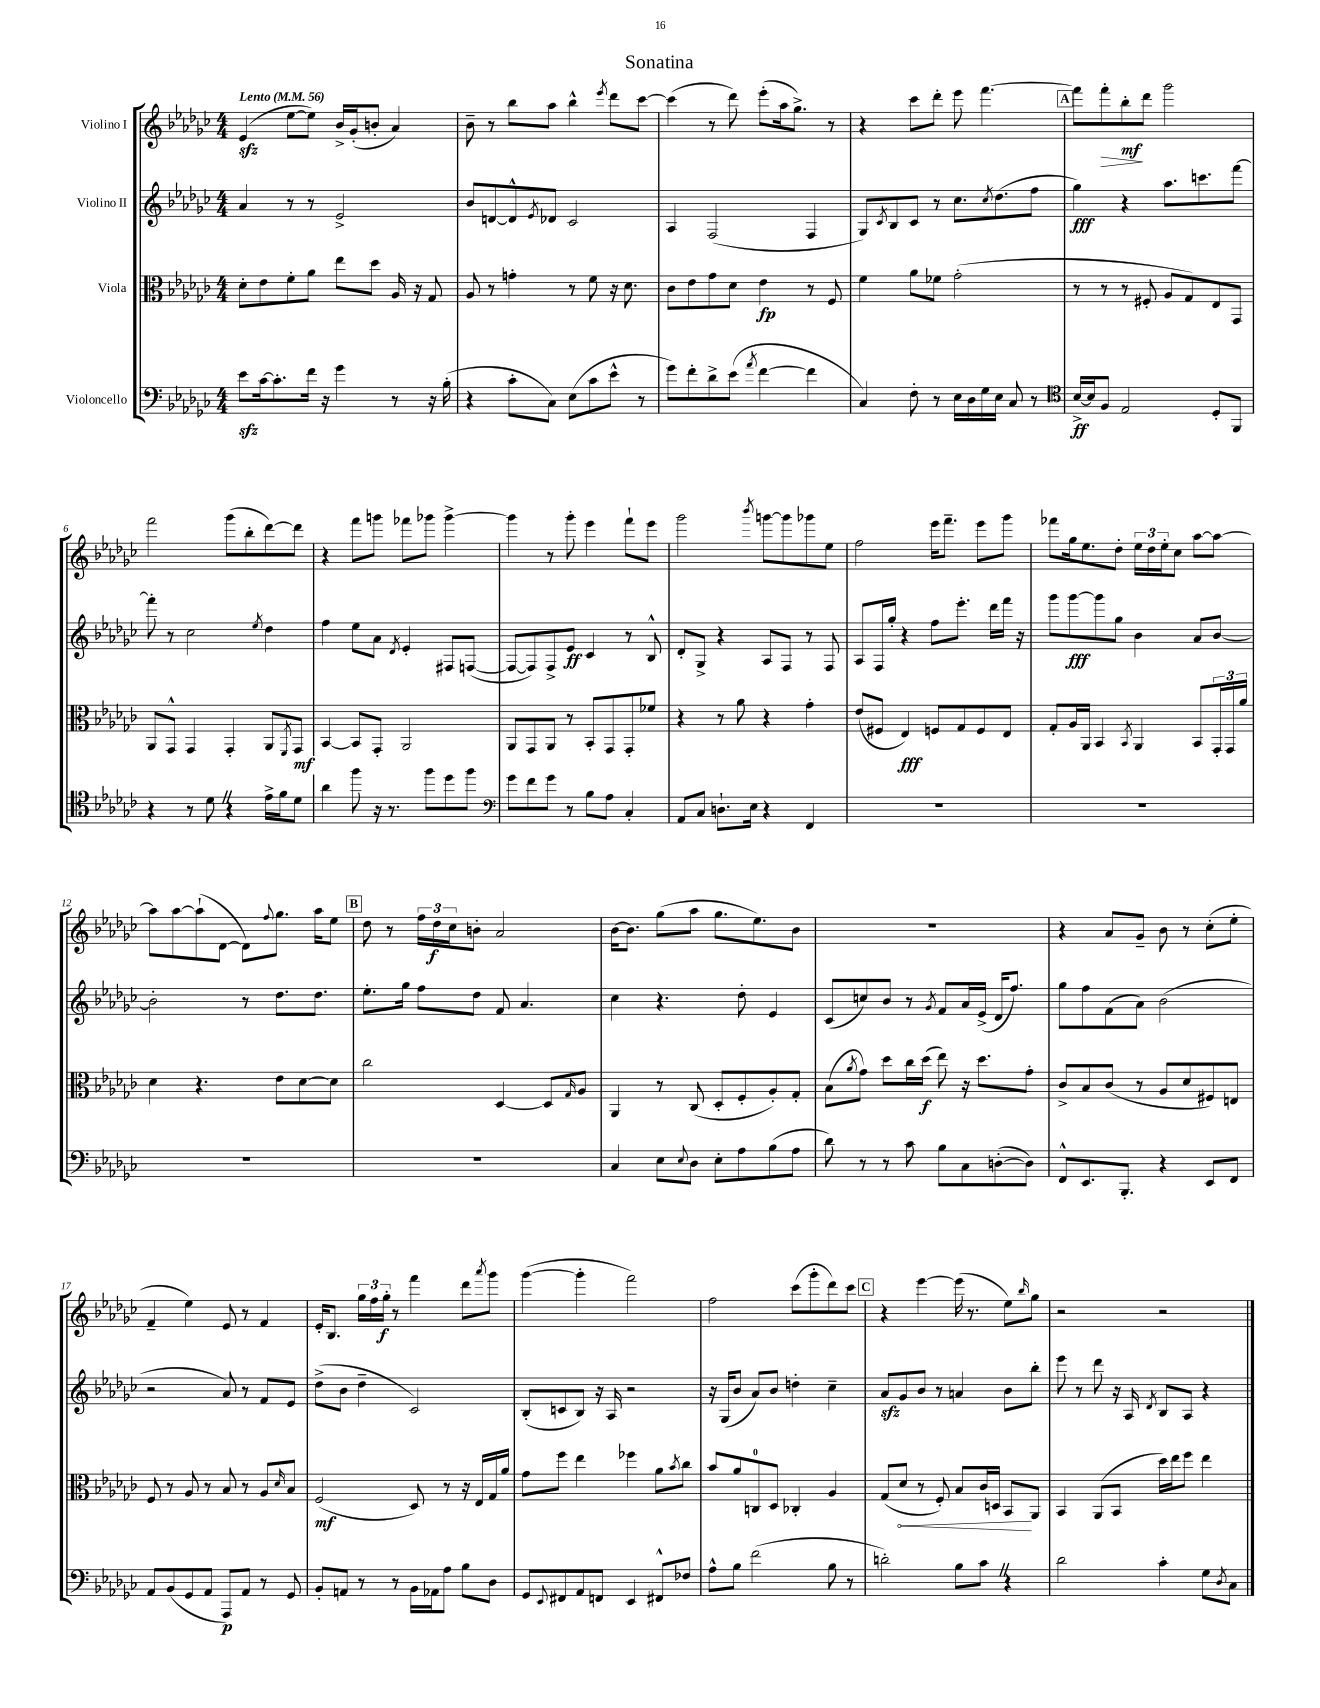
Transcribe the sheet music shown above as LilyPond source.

\header { title = "Sonatina" }
<<
\new StaffGroup <<
\new Staff = "s0" \with { instrumentName = "Violino I" } {
    \clef treble \key ges \major \numericTimeSignature \time 4/4 \tempo "Lento" 4 = 56
    ees'4\sfz( ees''8~ ees''8) bes'16-> ges'16-.( b'8-. aes'4) |
    bes'8-- r8 bes''8 aes''8 bes''4-^ \acciaccatura { ees'''8 } des'''8 ces'''8~ |
    ces'''4( r8 des'''8) ees'''8-.( aes''16 ges''8.->) r8 |
    r4 ces'''8 des'''8-. ees'''8 f'''4.~ |
    \mark \markup { \box "A" } f'''8 f'''8-.\> bes''8-.\mf\! des'''8 ges'''2 |
    f'''2 ges'''8( bes''8-. des'''8~) des'''8 |
    r4 f'''8 g'''8 fes'''8 ges'''8 ges'''4~-> |
    ges'''4 r8 ges'''8-. ees'''4 f'''8-! ees'''8 |
    ges'''2 \acciaccatura { bes'''8 } g'''8~ g'''8 ges'''8 ees''8 |
    f''2 ees'''16 f'''8.-- ees'''8 ges'''8 |
    fes'''8 ges''16 ees''8. des''8-. \tuplet 3/2 { ees''16 des''16 ees''16-. } ces''8 aes''8~ aes''8~ |
    aes''8 aes''8~ aes''8-!( des'8~ des'8) \appoggiatura { f''8 } ges''8. aes''16 ees''8 |
    \mark \markup { \box "B" } des''8 r8 \tuplet 3/2 { f''16 des''16\f ces''16 } b'8-. aes'2 |
    bes'16~ bes'8. ges''8( aes''8 ges''8. ees''8.) bes'8 |
    R1 |
    r4 aes'8 ges'8-- bes'8 r8 ces''8-.( ees''8-. |
    f'4-- ees''4) ees'8 r8 f'4 |
    ees'16-. bes8. \tuplet 3/2 { ges''16 f''16 ges''16-.\f } r8 f'''4 des'''8 \acciaccatura { aes'''8 } ges'''8 |
    ges'''4~( ges'''4-. f'''2) |
    f''2 ces'''8( ges'''8-. des'''8) ces'''8 |
    \mark \markup { \box "C" } r4 ees'''4~ ees'''16( r8. ees''8) \grace { bes''16 } ges''8 |
    r2 r2 \bar "|." |
}
\new Staff = "s1" \with { instrumentName = "Violino II" } {
    \clef treble \key ges \major \numericTimeSignature \time 4/4
    aes'4 r8 r8 ees'2-> |
    bes'8 d'8~ d'8-^ \acciaccatura { ees'8 } des'8 ces'2 |
    aes4 f2( f4 |
    ges8) \acciaccatura { ces'8 } bes8 ces'8 r8 ces''8. \acciaccatura { ces''8 } des''8.( f''8 |
    \mark \markup { \box "A" } ges''4\fff) r4 aes''8. c'''8. f'''8~ |
    f'''8-. r8 ces''2 \acciaccatura { ees''8 } des''4 |
    f''4 ees''8 aes'8 \acciaccatura { des'8 } ees'4-. fis8 f8~( |
    f8~ f8) f8-> ees'8\ff ces'4 r8 bes8-^ |
    des'8-. ges8-> r4 aes8 f8 r8 f8 |
    aes8 f16 ges''16-. r4 f''8 ees'''8.-. des'''16 f'''16 r16 |
    ges'''8 ges'''8~\fff ges'''8 ges''8 bes'4 aes'8 bes'8~ |
    bes'2-. r8 des''8. des''8. |
    \mark \markup { \box "B" } ees''8.-. ges''16 f''8 des''8 f'8 aes'4. |
    ces''4 r4. des''8-. ees'4 |
    ces'8( c''8) bes'8 r8 \acciaccatura { ges'8 } f'8 aes'16 ees'16->( des'16 f''8.) |
    ges''8 f''8 f'8( aes'8) bes'2( |
    r2 aes'8) r8 f'8 ees'8 |
    des''8->( bes'8 des''4-- ces'2) |
    bes8-.( c'8 bes8) r16 aes16 r2 |
    r16 ges16( bes'8 aes'8) bes'8 d''4-. ces''4-- |
    \mark \markup { \box "C" } aes'8\sfz ges'8 bes'8 r8 a'4 bes'8 bes''8-. |
    ees'''8 r8 des'''8 r16 aes16 \acciaccatura { des'8 } bes8 aes8 r4 \bar "|." |
}
\new Staff = "s2" \with { instrumentName = "Viola" } {
    \clef alto \key ges \major \numericTimeSignature \time 4/4
    des'8-. ees'8 f'8-. aes'8 ees''8 des''8 aes16 r16 ges8 |
    aes8 r8 g'4-. r8 f'8 r16 des'8. |
    ces'8 ees'8 ges'8 des'8 ees'4\fp r8 f8 |
    f'4 aes'8 fes'8 ges'2-.( |
    \mark \markup { \box "A" } r8 r8 r8 fis8-. aes8 ges8) ees8 ges,8 |
    aes,8 ges,8-^ ges,4 ges,4-. aes,8 \acciaccatura { f,8 } ges,8\mf |
    bes,4~ bes,8 ges,8-. aes,2 |
    aes,8 ges,8 aes,8 r8 bes,8-. ges,8 ges,8-. fes'8 |
    r4 r8 aes'8 r4 ges'4-. |
    ees'8( fis8 ees4\fff) f8 ges8 f8 ees8 |
    ges8-. aes16 aes,16 bes,4 \acciaccatura { bes,8 } aes,4 bes,8 \tuplet 3/2 { ges,16-. ges,16 aes'16 } |
    des'4 r4. ees'8 des'8~ des'8 |
    \mark \markup { \box "B" } ces''2 des4~ des8 \grace { ges16 } aes8 |
    aes,4 r8 ces8( des8-. f8-. aes8-.) ges8-. |
    bes8( \acciaccatura { aes'8 } ges'8) des''8 ces''16 des''16\f( ees''8) r16 des''8. ges'8-. |
    ces'8-> bes8 ces'8( r8 aes8 des'8 fis8) e8 |
    f8 r8 aes8 r8 bes8 r8 aes8 \grace { des'16 } bes8 |
    f2\mf( des8) r8 r16 ees16 ges16 aes'16 |
    ges'8 f''8 ees''4 fes''4 aes'8 \acciaccatura { bes'8 } ces''8 |
    bes'8 aes'8 c8-0 des8 ces4-. aes4 |
    \mark \markup { \box "C" } ges8( \once \override Hairpin.circled-tip = ##t des'8\< r8 f8-.) bes8 ces'16 d16 bes,8\! aes,8 |
    bes,4 aes,8( bes,8 des''16) ees''16 f''8 ees''4 \bar "|." |
}
\new Staff = "s3" \with { instrumentName = "Violoncello" } {
    \clef bass \key ges \major \numericTimeSignature \time 4/4
    ees'8\sfz ces'16~ ces'8.-. f'16 r16 ges'4 r8 r16 bes16-.( |
    r4 ces'8-. ces8) ees8( ces'8 ees'8-^ r8 |
    ges'8) f'8-. des'8-> ees'8( \acciaccatura { aes'8 } f'4~ f'4 |
    ces4) f8-. r8 ees16 des16 ges16 ees16 ces8 r8 |
    \mark \markup { \box "A" } \clef tenor bes16~->\ff bes16 f8 ees2 des8-. f,8 |
    r4 r8 des'8 \once \override BreathingSign.text = \markup { \musicglyph "scripts.caesura.straight" } \breathe r4 ees'16-> f'16 des'8 |
    aes'4 f''8 r16 r8. f''8 des''8 f''8 |
    \clef bass ges'8 f'8 ges'8 r8 bes8 aes8 ces4-. |
    aes,8 ces8 d8.-! ees16 r4 f,4 |
    R1 |
    R1 |
    R1 |
    \mark \markup { \box "B" } R1 |
    ces4 ees8 \appoggiatura { ees8 } des8 ees8-. aes8 bes8( aes8 |
    des'8) r8 r8 ces'8 bes8 ces8 d8~-.( d8) |
    f,8-^ ees,8. bes,,8.-. r4 ees,8 f,8 |
    aes,8 bes,8( ges,8 aes,8 aes,,8\p) aes,8 r8 ges,8 |
    bes,8-. a,8 r8 r8 bes,16 aes,16 aes8 bes8 des8 |
    ges,8 \appoggiatura { ees,8 } fis,8 aes,8 f,8 ees,4 fis,8-^ fes8 |
    aes8-^ bes8 f'2( bes8 r8 |
    \mark \markup { \box "C" } d'2-.) bes8 ces'8 \once \override BreathingSign.text = \markup { \musicglyph "scripts.caesura.straight" } \breathe r4 |
    des'2 ces'4-. ges8 \acciaccatura { des8 } ces8 \bar "|." |
}
>>
>>
